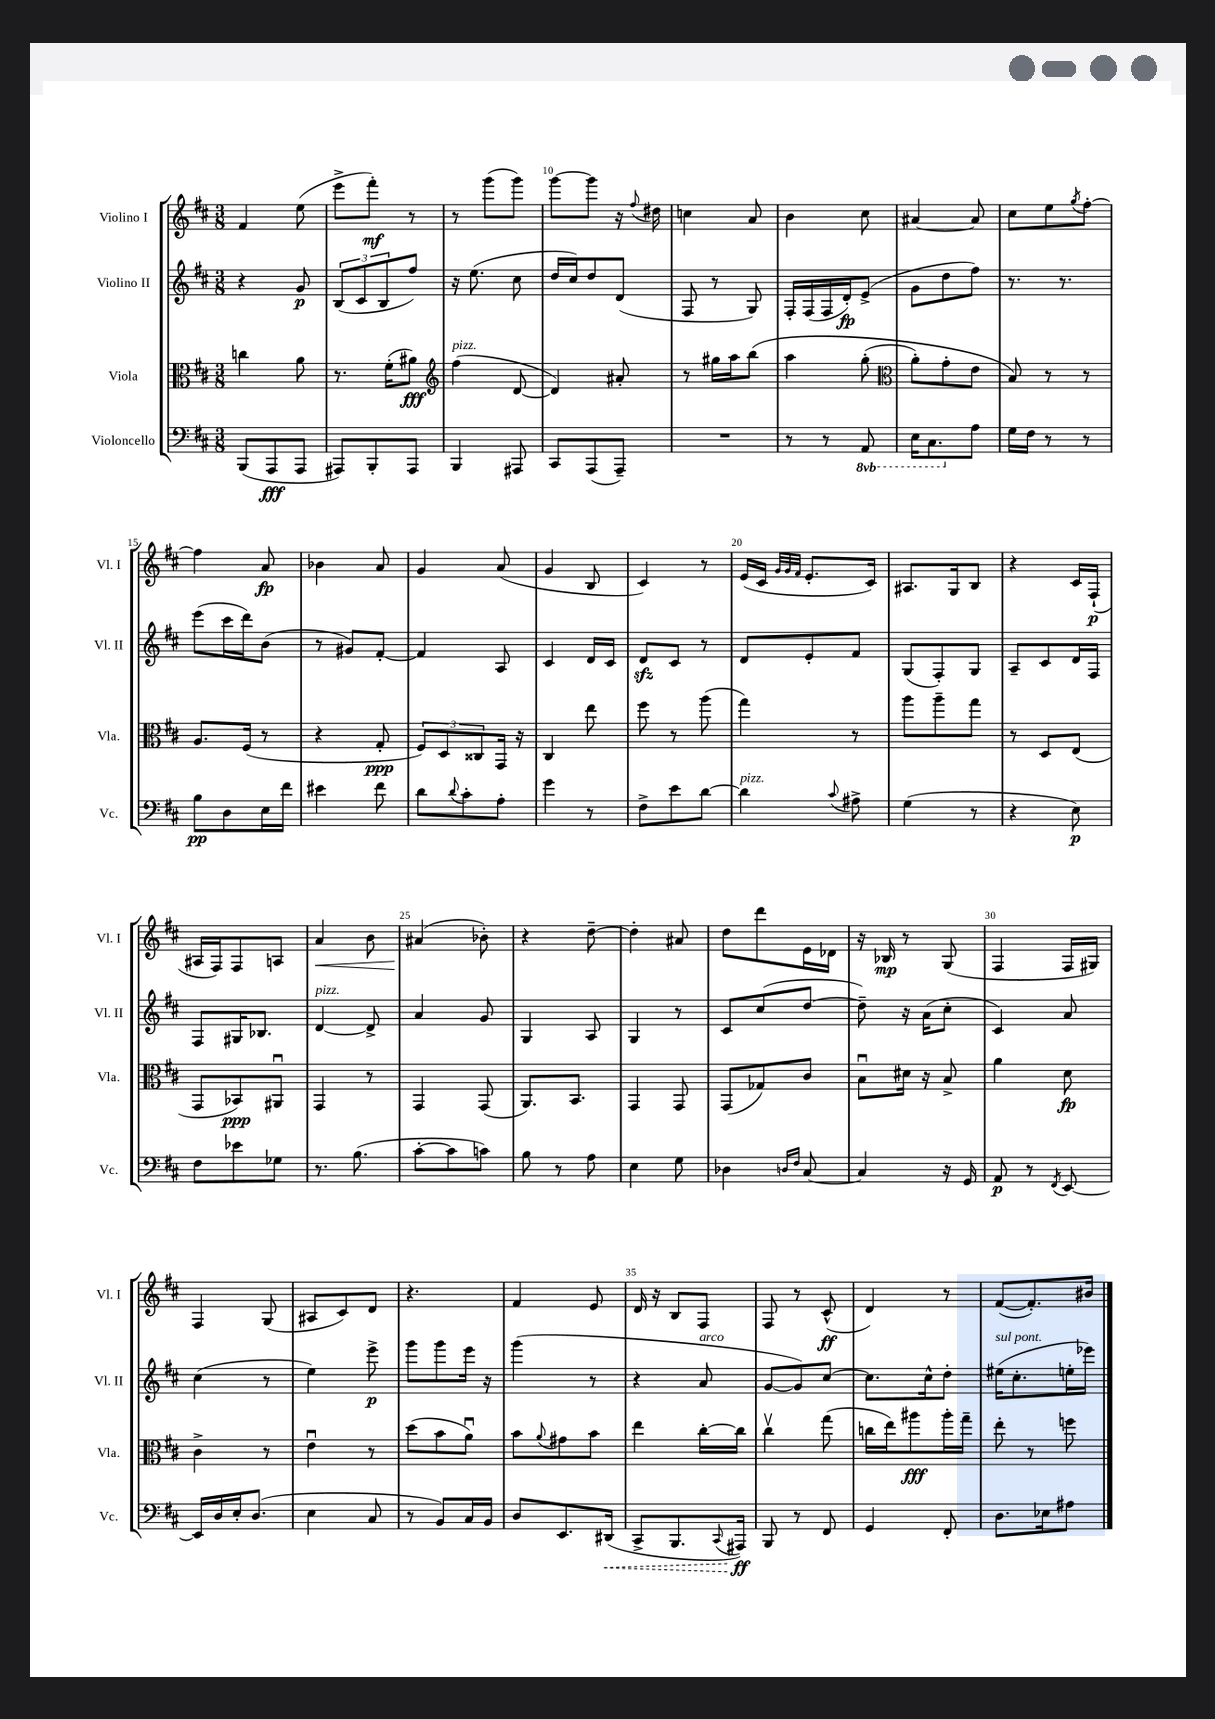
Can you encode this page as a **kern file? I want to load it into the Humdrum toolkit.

**kern	**kern	**kern	**kern
*staff4	*staff3	*staff2	*staff1
*clefF4	*clefC3	*clefG2	*clefG2
*k[f#c#]	*k[f#c#]	*k[f#c#]	*k[f#c#]
*M3/8	*M3/8	*M3/8	*M3/8
(8BBB	4cc	4r	4f#
8AAA	.	.	.
8AAA	8a	8g	(8ee
=	=	=	=
8AAA#)	8.r	(12B	8eee^
.	.	12c#	.
8BBB'	.	.	8fff#')
.	.	12B	.
.	(16f#'	.	.
8AAA#	8a#)	8ff#)	8r
=	=	=	=
*	*clefG2	*	*
4BBB	(4ff#	16r	8r
.	.	(8.ee	.
.	.	.	(8ggg
8AAA#	[8d	8cc#	8ggg)
=	=	=	=
8CC#	4d])	16dd	[8ggg
.	.	16cc#)	.
(8AAA	.	8dd	8ggg]
8AAA~)	8a#'	(8d	16r
.	.	.	8qqff#
.	.	.	16dd#
=	=	=	=
4.r	8r	8F#	4cc
.	16gg#	8r	.
.	16aa	.	.
.	&(8bb	8G)	8a
=	=	=	=
8r	4aa	16F#'	4b
.	.	(16F#	.
8r	.	16F#	.
.	.	16d')	.
8AAA	(8gg'	(8e^	8cc#
=	=	=	=
*	*clefC3	*	*
16EE	8a')	8g	[4a#
8.CC#	.	.	.
.	8g'	8dd	.
8A	8e	8ff#)	8a#]
=	=	=	=
16G	8B&)	8.r	8cc#
16F#	.	.	.
8r	8r	.	8ee
.	.	8.r	.
.	.	.	8qgg
8r	8r	.	[8ff#'
=	=	=	=
8B	8.A	(8eee	4ff#]
8D	.	16ccc#	.
.	(16F#	16ddd)	.
16E	8r	(8b	8a
16f#	.	.	.
=	=	=	=
4e#	4r	8r	4b-
.	.	8g#)	.
8f#	8G'	[8f#'	8a
=	=	=	=
8d	12F#)	4f#]	4g
.	12D	.	.
8qqd	.	.	.
8c#'	.	.	.
.	12C##	.	.
8A'	16GG	8A	(8a
.	16r	.	.
=	=	=	=
4g	4C#	4c#	4g
8r	8ee	16d	8B
.	.	16c#	.
=	=	=	=
8F#^	8ff#	8d	4c#)
8e	8r	8c#	.
[8d	(8aa	8r	8r
=	=	=	=
4d]	4gg)	8d	(16e
.	.	.	16c#
.	.	.	32qqg
.	.	.	32qqg
.	.	.	32qqf#
.	.	8e'	8.e'
8qqc#	.	.	.
8A#^	8r	8f#	.
.	.	.	16c#)
=	=	=	=
(4G	8aa	(8G	8.A#
.	8aa~	8F#')	.
.	.	.	16G
8r	8gg	8G	8B
=	=	=	=
4r	8r	8A~	4r
.	8D	8c#	.
8E)	(8E	16d	16c#
.	.	16F#	(16F#`
=	=	=	=
8F#	8GG	8F#	16A#
.	.	.	16F#)
8e-	8BB-)	16G#	8F#
.	.	8.B-	.
8G-	8AA#u	.	8A
=	=	=	=
8.r	4GG	[4d	4a
(8.B	.	.	.
.	8r	8d^]	8b
=	=	=	=
[8c#'	4GG	4a	(4a#
8c#]	.	.	.
8c)	(8GG	8g	8b-')
=	=	=	=
8B	8.AA)	4G	4r
8r	.	.	.
.	8.BB	.	.
8A	.	8A	[8dd~
=	=	=	=
4E	4GG	4G	4dd']
8G	8GG	8r	8a#
=	=	=	=
4D-	(8GG	8c#	8dd
.	8G-)	(8cc#	8ddd
16qqD	.	.	.
16qqF#	.	.	.
[8C#	8c#	[8dd	16e
.	.	.	16d-
=	=	=	=
4C#]	8Bu	8dd~])	16r
.	.	.	16B-
.	16d#	16r	8r
.	16r	(16a	.
16r	8B^	8cc#'	(8G
16GG	.	.	.
=	=	=	=
8AA	4a	4c#)	4F#
8r	.	.	.
8qFF#	.	.	.
[8EE	8d	8a	16F#
.	.	.	16G#)
=	=	=	=
16EE]	4c#^	(4cc#	4F#
16D	.	.	.
16E'	.	.	.
(8.D	.	.	.
.	8r	8r	(8G
=	=	=	=
4E	4eu	4ee)	8A#
.	.	.	8c#)
8C#	8r	8eee^	8d
=	=	=	=
8r	(8dd	8ggg	4.r
8BB)	8b	8ggg	.
16C#	8au)	16eee	.
16BB	.	16r	.
=	=	=	=
8D	8b	(4ggg	4f#
.	8qqa	.	.
8.EE	8g#	.	.
.	8b	8r	8e
(16DD#	.	.	.
=	=	=	=
8CC#^	4ee	4r	16d
.	.	.	16r
8.BBB	.	.	8B
.	[16cc#'	8a	8F#
8qqCC#	.	.	.
16AAA#)	16cc#]	.	.
=	=	=	=
8BBB	4cc#v	[8g	8F#
8r	.	8g])	8r
8FF#	(8gg	[8cc#	(8c#^^
=	=	=	=
4GG	16cc	8.cc#]	4d)
.	16ee)	.	.
.	8aa#	.	.
.	.	16cc#^^	.
8FF#'	16aa#'	8dd'	8r
.	16gg~	.	.
=	=	=	=
8.D	8ee'	(16ee#	([8f#
.	.	8.cc#'	.
.	8r	.	8.f#'])
16E-	.	.	.
8A#	8ff	16ee'	.
.	.	16eee-)	16b#
==	==	==	==
*-	*-	*-	*-
